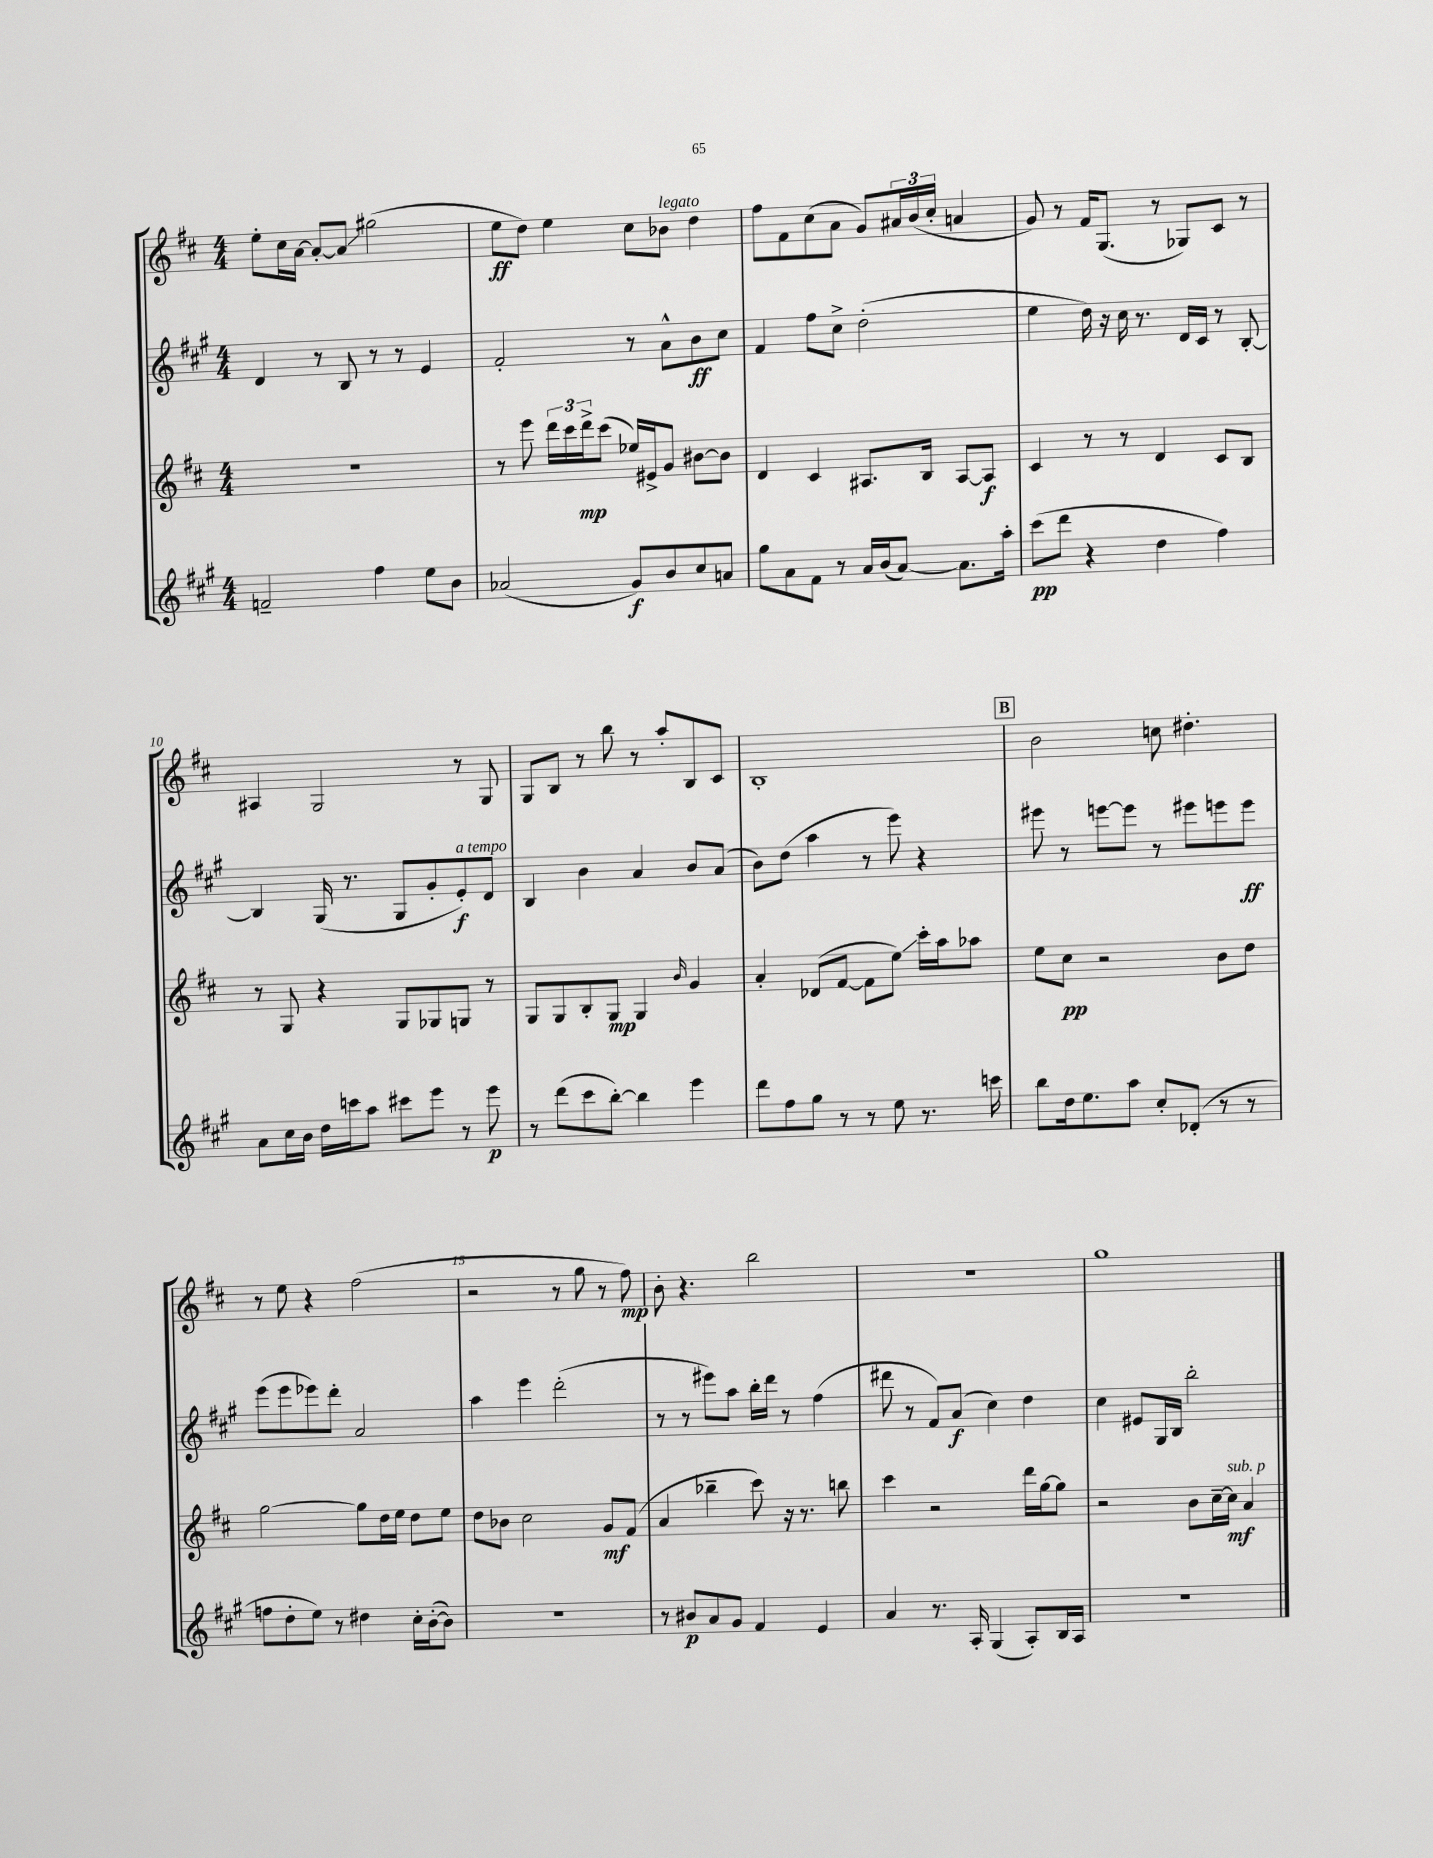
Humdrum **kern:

**kern	**kern	**kern	**kern
*staff4	*staff3	*staff2	*staff1
*clefG2	*clefG2	*clefG2	*clefG2
*k[f#c#g#]	*k[f#c#]	*k[f#c#g#]	*k[f#c#]
*M4/4	*M4/4	*M4/4	*M4/4
2f~	1r	4d	8ee'
.	.	.	16cc#
.	.	.	[16a
.	.	8r	8a'_
.	.	8B	8a]
4ff#	.	8r	(2gg#
.	.	8r	.
8ee	.	4e	.
8b	.	.	.
=	=	=	=
(2a-	8r	2f#'	8ee
.	8eee	.	8dd)
.	24ddd	.	4ee
.	24ccc#	.	.
.	24ddd^	.	.
.	(8ccc#	.	.
8g#)	16ee-)	8r	8cc#
.	16e#^	.	.
8b	8g	8a^^	8b-
8cc#	[8b#	8b	4dd
8a	8b#]	8cc#	.
=	=	=	=
8gg#	4d	4f#	8ff#
8a	.	.	8f#
8f#	4c#	8ff#	(8cc#
8r	.	8cc#^	8a
16a	8.A#	(2dd'	8g)
(16b	.	.	.
[8a)	.	.	24a#
.	.	.	(24b
.	16B	.	.
.	.	.	24cc#'
8.a]	[8A#	.	4a
.	8A#]	.	.
16aa'	.	.	.
=	=	=	=
(8ccc#	4c#	4ee	8g)
8ddd	.	.	8r
4r	8r	16dd)	16f#
.	.	16r	(8.G
.	8r	16cc#	.
.	.	8.r	.
4dd	4d	.	8r
.	.	16d	8G-)
.	.	16c#	.
4ff#)	8c#	8r	8c#
.	8B	[8B'	8r
=	=	=	=
8a	8r	4B]	4A#
16cc#	8G	.	.
16b	.	.	.
16dd	4r	(16G#	2G
16ccc	.	8.r	.
8aa	.	.	.
8ccc#	8G	8G#	.
8eee	8G-	8g#'	.
8r	8G	8e')	8r
8eee	8r	8d	8G
=	=	=	=
8r	8G	4B	8G
(8ddd	8G	.	8B
8ccc#	8B'	4b	8r
[8bb')	8G	.	8bb
4bb]	4G	4a	8r
.	.	.	8aa'
.	16qqb	.	.
4eee	4g	8b	8B
.	.	(8a	8c#
=	=	=	=
8ddd	4a'	8b)	1B'
8ff#	.	(8dd	.
8gg#	(8d-	4aa	.
8r	[8f#	.	.
8r	8f#]	8r	.
8ee	8ee)	8eee)	.
8.r	16ccc#'	4r	.
.	16aa	.	.
.	8aa-	.	.
16ccc	.	.	.
=	=	=	=
8bb	8ee	8eee#	2b
16dd	8cc#	8r	.
8.ee	.	.	.
.	2r	[8eee	.
8aa	.	8eee]	.
8cc#'	.	8r	8cc
(8d-'	.	8eee#	4.dd#'
8r	8b	8eee	.
8r	8dd	8eee	.
=	=	=	=
8ff	[2gg	(8eee	8r
8dd'	.	8eee	8ee
8ee)	.	8eee-)	4r
8r	.	8ddd'	.
4dd#	8gg]	2a	(2ff#
.	16dd	.	.
.	16ee	.	.
16cc#'	8dd	.	.
([16b'	.	.	.
8b])	8ee	.	.
=	=	=	=
1r	8dd	4aa	2r
.	8b-	.	.
.	2cc#	4eee	.
.	.	(2ddd'	8r
.	.	.	8gg
.	8g	.	8r
.	(8f#	.	8ff#)
=	=	=	=
8r	4a	8r	8b'
8b#	.	8r	4.r
8a	4bb-~	8eee#)	.
8g#	.	8aa	.
4f#	8ccc#)	16bb'	2bb
.	.	16ddd	.
.	16r	8r	.
.	8.r	.	.
4e	.	(4ff#	.
.	8bb	.	.
=	=	=	=
4a	4ccc#	8ddd#	1r
.	.	8r	.
8.r	2r	8f#)	.
.	.	(8a	.
16A'	.	.	.
(4G#	.	4cc#)	.
8A')	16ddd	4dd	.
.	[16gg	.	.
16B	8gg]	.	.
16A	.	.	.
=	=	=	=
1r	2r	4cc#	1gg
.	.	8e#	.
.	.	16G#	.
.	.	16B	.
.	8b	2bb'	.
.	[16cc#~	.	.
.	16cc#]	.	.
.	4a	.	.
==	==	==	==
*-	*-	*-	*-
